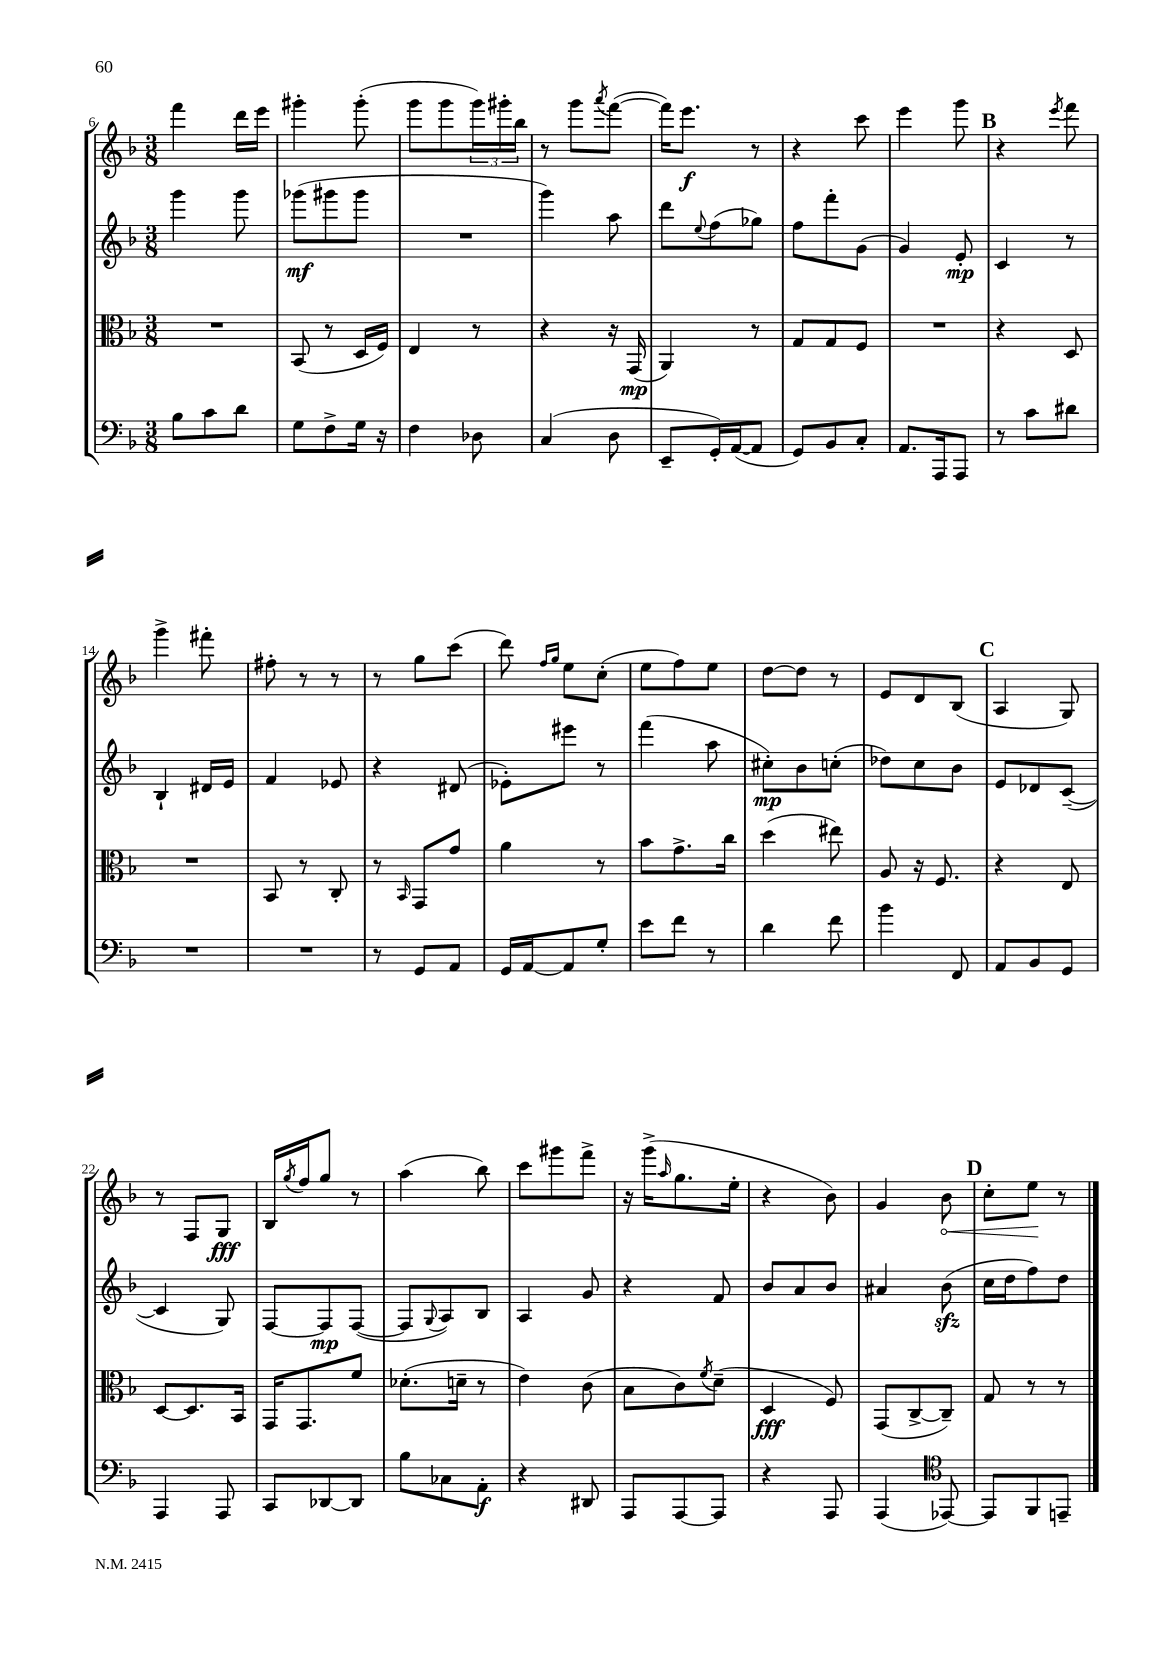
<<
\new StaffGroup <<
\new Staff = "s0" {
    \clef treble \key f \major \numericTimeSignature \time 3/8
    f'''4 d'''16 e'''16 |
    gis'''4-. gis'''8-.( |
    g'''8 g'''8 \tuplet 3/2 { g'''16) gis'''16-. bes''16 } |
    r8 g'''8 \acciaccatura { a'''8 } f'''8~( |
    f'''16) e'''8.\f r8 |
    r4 c'''8 |
    e'''4 g'''8 |
    \mark \markup { \bold "B" } r4 \acciaccatura { e'''8 } f'''8 |
    g'''4-> fis'''8-. |
    fis''8-. r8 r8 |
    r8 g''8 c'''8( |
    d'''8) \grace { f''16 g''16 } e''8 c''8-.( |
    e''8 f''8) e''8 |
    d''8~ d''8 r8 |
    e'8 d'8 bes8( |
    \mark \markup { \bold "C" } a4 g8) |
    r8 f8 g8\fff |
    bes16 \acciaccatura { g''8 } f''16 g''8 r8 |
    a''4( bes''8) |
    c'''8 gis'''8 f'''8-> |
    r16 g'''16->( \grace { a''16 } g''8. e''16-. |
    r4 bes'8) |
    g'4 \once \override Hairpin.circled-tip = ##t bes'8\< |
    \mark \markup { \bold "D" } c''8-. e''8\! r8 \bar "|." |
}
\new Staff = "s1" {
    \clef treble \key f \major \numericTimeSignature \time 3/8
    g'''4 g'''8 |
    ges'''8\mf( gis'''8 gis'''8 |
    R4. |
    g'''4) a''8 |
    d'''8 \appoggiatura { e''8 } f''8( ges''8) |
    f''8 f'''8-. g'8( |
    g'4) e'8-.\mp |
    \mark \markup { \bold "B" } c'4 r8 |
    bes4-! dis'16 e'16 |
    f'4 ees'8 |
    r4 dis'8( |
    ees'8-.) eis'''8 r8 |
    f'''4( a''8 |
    cis''8-.\mp) bes'8 c''8-.( |
    des''8) c''8 bes'8 |
    \mark \markup { \bold "C" } e'8 des'8 c'8~--( |
    c'4 g8) |
    f8~ f8\mp f8~( |
    f8 \appoggiatura { g8 } a8) bes8 |
    a4 g'8 |
    r4 f'8 |
    bes'8 a'8 bes'8 |
    ais'4 bes'8\sfz( |
    \mark \markup { \bold "D" } c''16 d''16 f''8) d''8 \bar "|." |
}
\new Staff = "s2" {
    \clef alto \key f \major \numericTimeSignature \time 3/8
    R4. |
    bes,8( r8 d16 f16) |
    e4 r8 |
    r4 r16 g,16\mp( |
    a,4) r8 |
    g8 g8 f8 |
    R4. |
    \mark \markup { \bold "B" } r4 d8 |
    R4. |
    bes,8 r8 c8-. |
    r8 \grace { bes,16 } g,8 g'8 |
    a'4 r8 |
    bes'8 g'8.-> c''16 |
    d''4( eis''8) |
    a8 r16 f8. |
    \mark \markup { \bold "C" } r4 e8 |
    d8~ d8. bes,16 |
    g,16 g,8. f'8 |
    des'8.-.( d'16-- r8 |
    e'4) c'8( |
    bes8 c'8) \acciaccatura { f'8 } d'8--( |
    d4\fff f8) |
    g,8( c8~-> c8--) |
    \mark \markup { \bold "D" } g8 r8 r8 \bar "|." |
}
\new Staff = "s3" {
    \clef bass \key f \major \numericTimeSignature \time 3/8
    bes8 c'8 d'8 |
    g8 f8-> g16 r16 |
    f4 des8 |
    c4( d8 |
    e,8-- g,16-.) a,16~( a,8 |
    g,8) bes,8 c8-. |
    a,8. a,,16 a,,8 |
    \mark \markup { \bold "B" } r8 c'8 dis'8 |
    R4. |
    R4. |
    r8 g,8 a,8 |
    g,16 a,16~ a,8 g8-. |
    e'8 f'8 r8 |
    d'4 f'8 |
    bes'4 f,8 |
    \mark \markup { \bold "C" } a,8 bes,8 g,8 |
    a,,4 a,,8 |
    c,8 des,8~ des,8 |
    bes8 ces8 a,8-.\f |
    r4 dis,8 |
    a,,8 a,,8~ a,,8 |
    r4 a,,8 |
    a,,4( \clef tenor ees,8~) |
    \mark \markup { \bold "D" } ees,8 f,8 e,8-- \bar "|." |
}
>>
>>
\layout { \context { \Score currentBarNumber = #6 } }
